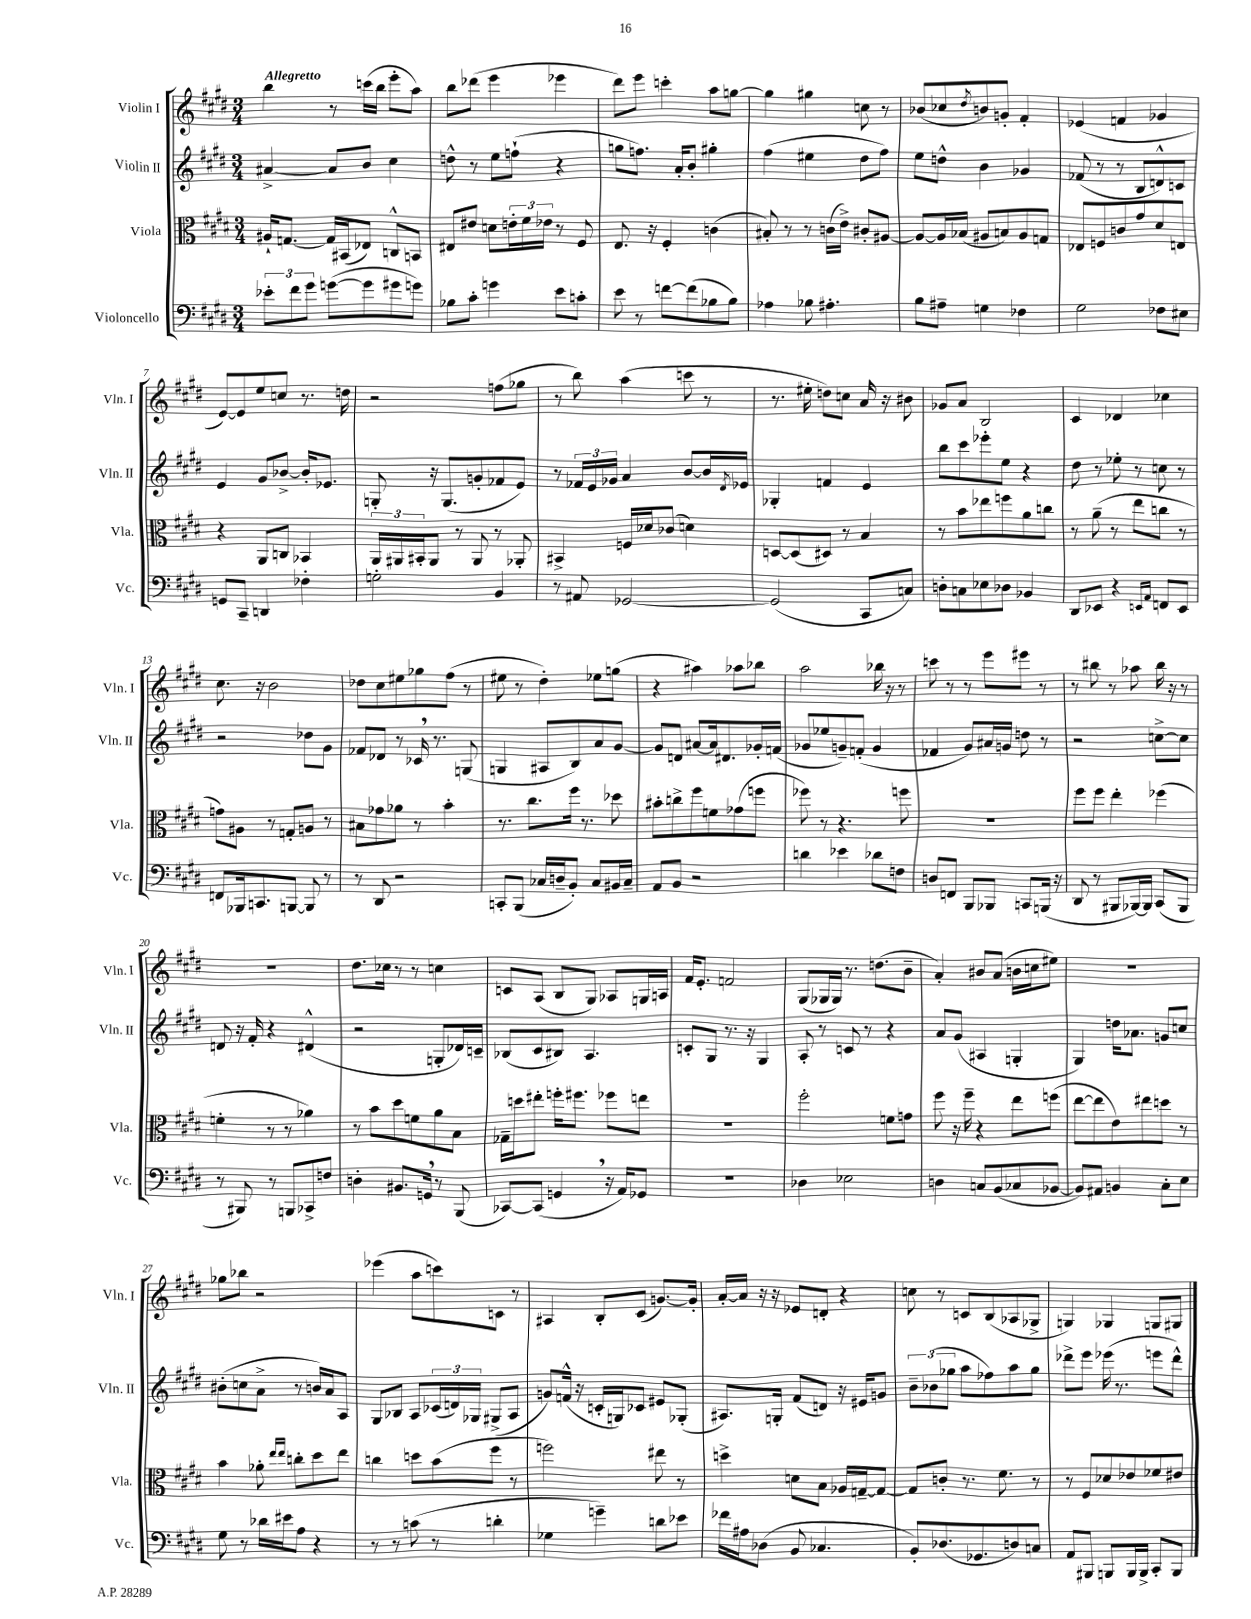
<<
\new StaffGroup <<
\new Staff = "s0" \with { instrumentName = "Violin I" shortInstrumentName = "Vln. I" } {
    \clef treble \key e \major \numericTimeSignature \time 3/4 \tempo "Allegretto"
    b''4 r8 c'''16( b''16 e'''8-. a''8) |
    b''8 des'''8( e'''4 ees'''4 |
    dis'''8) e'''8 c'''4-. a''8 g''8~ |
    g''4 gis''4 c''8 r8 |
    bes'8( ces''8 \acciaccatura { dis''8 } b'8) g'8-. fis'4-. |
    ees'4( f'4 ges'4 |
    e'8~) e'8 e''8 c''8 r8. d''16 |
    r2 f''8( ges''8 |
    r8 b''8) a''4( c'''8 r8 |
    r8. eis''16-. d''8) c''8 a'16 r16 bis'8 |
    ges'8 a'8 b2 |
    cis'4 des'4 ces''4 |
    cis''8. r16 b'2 |
    des''8 cis''8 eis''8 ges''8 fis''8( r8 |
    eis''8 r8 dis''4-.) ees''8 g''8( |
    r4 ais''4) aes''8 bes''8 |
    a''2 bes''16 r16 r8 |
    c'''8 r8 r8 e'''8 eis'''8 r8 |
    r8 bis''8 r8 aes''8 bis''16 r16 r8 |
    R2. |
    dis''8. ces''16 r8 r8 c''4 |
    c'8 a8( b8 gis8) aes8 g16 a16 |
    fis'16 e'8.-. f'2 |
    gis8( ges16 ges16) r8. d''8.( b'8-- |
    a'4-.) bis'8 a'8( b'16 c''16 eis''8) |
    R2. |
    ges''8 bes''8 r2 |
    ees'''4( a''8 c'''8) c'8 r8 |
    ais4 b8-. cis'8( g'8.~) g'16-. |
    a'16~-. a'16 r16 r16 ees'8 d'8-. r4 |
    c''8 r8 c'8 b8( aes8 ges8-> |
    g4) ges4 g8 gis8 \bar "|." |
}
\new Staff = "s1" \with { instrumentName = "Violin II" shortInstrumentName = "Vln. II" } {
    \clef treble \key e \major \numericTimeSignature \time 3/4
    ais'4~-> ais'8 b'8 cis''4 |
    d''8-^ r8 e''8 f''8-!( r4 |
    g''8 f''8.) a'16-. b'8-. gis''4-. |
    fis''4( eis''4 dis''8 fis''8) |
    e''8 d''8-^ b'4 ges'4 |
    fes'8( r8 r8 b8 d'8-^) c'8 |
    e'4 gis'8 bes'8~-> bes'16-. ees'8. |
    g8-. r16 g8.( g'8-. fes'8 e'8) |
    r8 \tuplet 3/2 { fes'16 e'16 ges'16 } a'4 b'8~ b'16 \acciaccatura { dis'8 } ees'16 |
    ges4-. f'4 e'4 |
    b''8 cis'''8 ees'''8-. e''8 r4 |
    dis''8 r8 ees''8-. r8 c''8 r8 |
    r2 des''8 gis'8 |
    fes'8 des'8 r8 ces'16 \breathe r8. g8( |
    g4 ais8 b8) a'8 gis'8~ |
    gis'8 d'8 ais'8~ ais'16 dis'8. ges'16-. f'16( |
    ges'8 ees''8 g'8--) f'8-.( g'4 |
    fes'4 gis'8) ais'16 g'16 d''8 r8 |
    r2 c''8~-> c''8 |
    d'8 r16 fis'16-. r4 dis'4-^( |
    r2 g8-. des'16) c'16-- |
    bes8( cis'8 bis8) a4. |
    c'8-. gis8 r8. r16 gis4 |
    a8-. r8 c'8 r8 r4 |
    a'8 gis'8( ais4 g4-. |
    gis4) d''16 aes'8. g'8 c''8 |
    bis'8-.( c''8 a'8-> r8 b'16) a'16 a8 |
    gis8 bes8 a8 \tuplet 3/2 { ces'16( d'16) ges16 } gis8->( a8 |
    g'8) f'16-^( r16 c'16-. g16) ces'8 eis'8 ges8-.( |
    ais8.) g16-. fis'8( d'8) r16 eis'16 g'8 |
    \tuplet 3/2 { b'8-- bes'8( ges''8 } a''8 fes''8) a''8 ges''8 |
    des'''8-> e'''8 ees'''16( r8. e'''8 des'''8-^) \bar "|." |
}
\new Staff = "s2" \with { instrumentName = "Viola" shortInstrumentName = "Vla." } {
    \clef alto \key e \major \numericTimeSignature \time 3/4
    ais16-! g8.~ g16 bis,16( ees8) c8-^ b,8 |
    eis8 eis'8 d'8 \tuplet 3/2 { e'16-. fis'16 ees'16 } r8 fis8 |
    e8. r16 fis4-. c'4( |
    bis8-.) r8 r8 c'16( e'16->) cis'8-. ais8~ |
    ais8~ ais16 bes16( ais8 b8) ais8 g8 |
    ees8 f8 c'8 gis'8 dis'8 e8 |
    r4 a,8 c8 bes,4 |
    \tuplet 3/2 { a,16 ais,16 bis,16-. } ais,8 r8 ais,8 r8 aes,8-. |
    bis,4-> f16 des'16 ces'8( d'4) |
    d8~ d8( dis8) r8 b4 |
    r8 b'8 ees''8 f''8 a'8 c''8 |
    r8 a'8--( r8 e''8 c''8 r8 |
    g'8) ais8 r8 g8-. a8 r8 |
    bis8 ges'8 aes'8 r8 b'4-. |
    r8. cis''8. fis''16 r8. des''8 |
    bis'8-. c''8-> fis''8 f'8 ges'8( f''8 |
    fes''8) r8 r4. f''8 |
    R2. |
    fis''8 fis''8 e''4-. fes''4( |
    f'4-. r8 r8 aes'4) |
    r8 b'8 dis''8 f'8 a'8 b8 |
    ges16-- d''16 eis''8-. f''16-. fis''8. fes''8 e''8 |
    R2. |
    fis''2-. f'8 g'8 |
    fis''8 r16 fis''16-- r4 e''8 f''8( |
    e''8~ e''8 e'8) eis''8 d''8 r8 |
    b'4 aes'8-. \grace { e''16 e''16 } c''8-. dis''8 e''8 |
    c''4 d''8 b'8( fis''8 r8 |
    f''2) eis''8 r8 |
    d''4-> d'8 b8 aes16 g16~-- g8~ |
    g8 c'8-. r8. fis'8. r8 |
    r8 fis8 des'8 ees'8 fes'8 eis'8 \bar "|." |
}
\new Staff = "s3" \with { instrumentName = "Violoncello" shortInstrumentName = "Vc." } {
    \clef bass \key e \major \numericTimeSignature \time 3/4
    \tuplet 3/2 { ees'8-. fis'8 gis'8 } g'8~( g'8 gis'8 g'8) |
    bes8 cis'8-. g'4 e'8 c'8-. |
    e'8 r8 f'8~ f'8( bes8 bes8) |
    aes4 bes8 ais4.-. |
    b8 ais8-- g4 fes4 |
    gis2 fes8 eis8 |
    g,8 cis,8-- d,4 fes4-. |
    g2-. b,4 |
    r8 ais,8 ges,2~ |
    ges,2( cis,8 c8) |
    d8-. c8 ees8 des8 bes,4 |
    dis,8 ees,8 r4 \grace { e,16 a,16 } f,8 e,8 |
    f,8 bes,,16 c,8. b,,8~ b,,8 r8 |
    r8 dis,8 r2 |
    c,8-. b,,8( ces16 d16-- b,8-.) ces8 bis,16 ces16-- |
    a,8 b,8 r2 |
    d'4 ees'4 des'8 f8 |
    d8 f,8 b,,8 bes,,8 c,8 b,,16( r16 |
    dis,8 r8 bis,,8 bes,,16~) bes,,16 cis,8( bes,,8 |
    r8 bis,,8) r8 b,,8 ces,8-> f8 |
    d4-. bis,8. g,16 \breathe r8 b,,8( |
    ces,8~) ces,8( g,4 \breathe r16 a,16) ges,8 |
    R2. |
    des4 ees2 |
    d4 c8 b,8( ces8 bes,8~ |
    bes,8) ais,8 b,4 cis8-. e8 |
    gis8 r8 des'16 eis'16 a8 r4 |
    r8 r8 c'8( r8 d'4-. |
    ges4 g'4--) d'8 ees'8 |
    fes'16 ais16 des8( b,8 ces4. |
    b,8-.) des8.( ges,8. d8) c8 |
    a,8 bis,,8 b,,8 b,,16 b,,16-> cis,8-. b,,8 \bar "|." |
}
>>
>>
